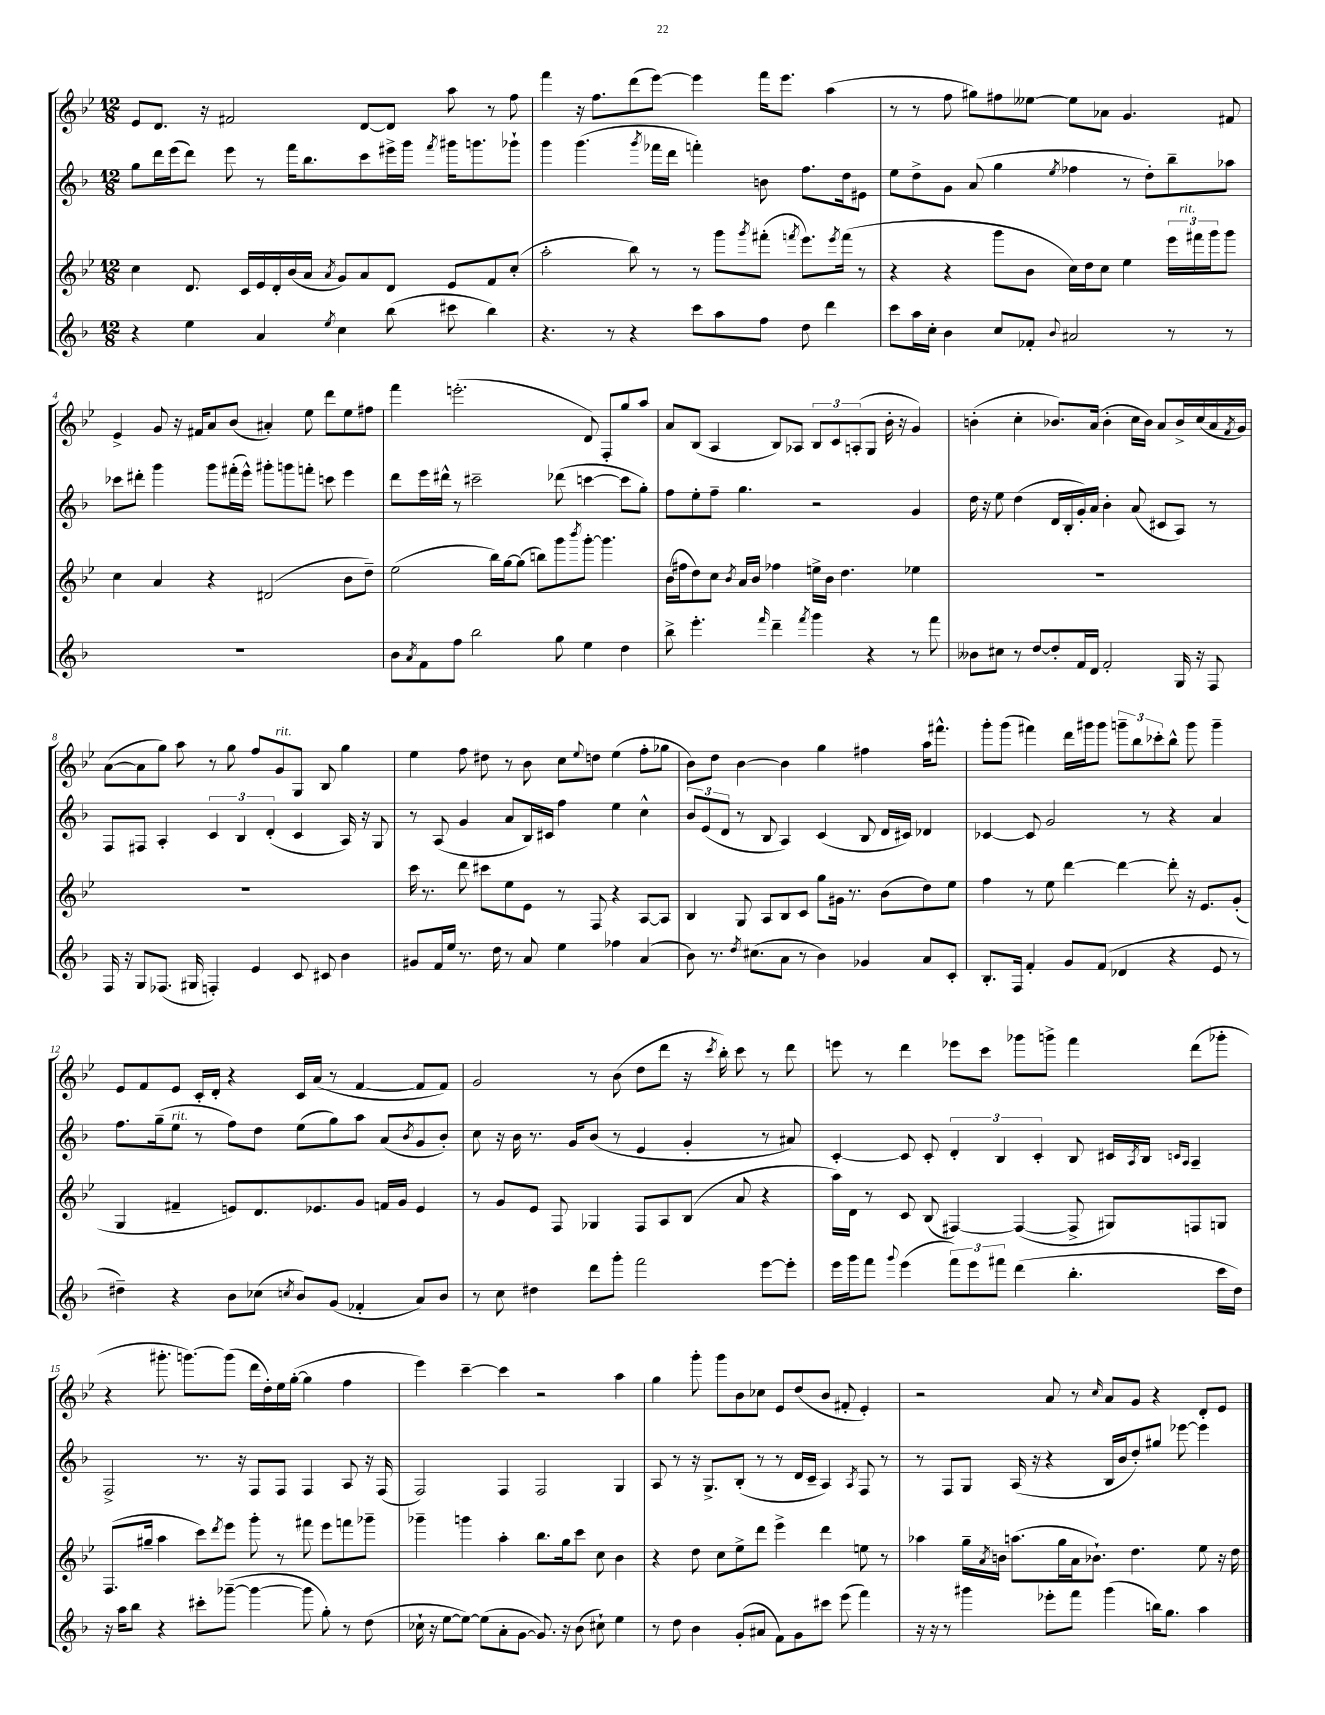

**kern	**kern	**kern	**kern
*staff4	*staff3	*staff2	*staff1
*clefG2	*clefG2	*clefG2	*clefG2
*k[b-]	*k[b-e-]	*k[b-]	*k[b-e-]
*M12/8	*M12/8	*M12/8	*M12/8
4r	4cc	8gg	8e-
.	.	16ddd	8.d
.	.	(16eee	.
4ee	8.d	8ddd)	.
.	.	.	16r
.	.	8eee	2f#
.	16c	.	.
4a	16e-	8r	.
.	16d'	.	.
.	(16b-	16fff	.
.	16a	8.bb-	.
8qee	8qa	.	.
4cc	8g)	.	.
.	8a	8ccc	[8d
(8bb-	8d	16eee#^	8d]
.	.	16ggg	.
.	.	8qfff	.
8ccc#	8e-	16ggg#	8aa
.	.	8.ggg	.
4bb-)	8f	.	8r
.	(8cc'	8ggg-`	8ff
=	=	=	=
4.r	2aa'	4ggg	4fff
.	.	(4.ggg	16r
.	.	.	8.ff
8r	.	.	.
4r	8bb-)	.	(8ddd
.	.	8qggg	.
.	8r	16fff-	[8eee-)
.	.	16ddd	.
8ccc	8r	4fff')	4eee-]
8aa	8ggg	.	.
.	8qggg	.	.
8ff	(8fff#'	8b	16fff
.	.	.	8.eee-
.	8qfff	.	.
8dd	8.eee-)	8.ff	.
4ddd	.	.	(4aa
.	8qeee-	.	.
.	(16fff	16dd	.
.	8r	8e#	.
=	=	=	=
8ccc	4r	8ee	8r
16aa	.	8dd^	8r
16cc'	.	.	.
4b-	4r	8g	8ff
.	.	(8a	8gg#)
8cc	8ggg	4gg	8ff#
8f-'	8b-	.	[8ee--
8qqb-	.	8qee	.
2a#	16cc)	4ff-	8ee--]
.	16dd	.	.
.	8cc	.	8a-
.	4ee-	8r	4.g
.	.	8dd')	.
8r	24eee-	8bb-~	.
.	24fff#	.	.
.	24ggg	.	.
8r	8ggg	8aa-	8f#
=	=	=	=
1.r	4cc	8ccc-	4e-^
.	.	8ddd#'	.
.	4a	4ggg	8g
.	.	.	16r
.	.	.	16f#
.	4r	8ggg	8a
.	.	(16fff#'	(8b-
.	.	16eee^^)	.
.	(2d#	8ggg#'	4a#')
.	.	8ggg	.
.	.	8fff'	8ee-
.	.	8ccc	8ddd
.	8b-	4eee	8ee-
.	8dd~)	.	8ff#
=	=	=	=
8b-	(2ee-	8ddd	4fff
8qa	.	.	.
8f	.	16eee	.
.	.	16ddd#^^	.
8ff	.	8r	(2.eee'
2bb-	.	2ccc#~	.
.	16bb-)	.	.
.	[16gg	.	.
.	(8gg]	.	.
.	8bb)	.	.
8gg	8ggg	(8ddd-	.
.	8qbbb-	.	.
4ee	[8ggg'	[4ccc	8d)
.	4.ggg]	.	8F'
4dd	.	8ccc]	8gg
.	.	8gg')	8aa
=	=	=	=
8bb-^	(16b-	8ff	8a
.	16ff#	.	.
4.eee'	8dd)	8ee'	(8B-
.	8cc	8ff~	4A
.	8qb-	.	.
.	16a	4.gg	.
.	16b-	.	.
16qqfff	.	.	.
4ddd~	4ff-	.	8B-)
.	.	.	8A-
8qfff	.	.	.
4ggg	16ee^	2r	12B-
.	16b-	.	.
.	.	.	12c
.	4.dd	.	.
.	.	.	(12A'
4r	.	.	8G
.	.	.	16b-'
.	.	.	16r
8r	4ee-	4g	4g)
8fff	.	.	.
=	=	=	=
8b--	1.r	16dd	(4b'
.	.	16r	.
8cc#	.	8ee	.
8r	.	(4dd	4cc'
[8dd	.	.	.
8dd']	.	16d	8.b-)
.	.	16B-'	.
16f	.	16g')	.
16d	.	16a	(16a
2f'	.	4b-'	4b-'
.	.	(8a	16cc
.	.	.	16b-)
.	.	8c#	8a
16G	.	8A)	16b-^
16r	.	.	(16cc
8F	.	8r	16a
.	.	.	8qf
.	.	.	16g)
=	=	=	=
16F	1.r	8F	([8a
16r	.	.	.
8G	.	8F#	8a]
(8.F-	.	4A'	8gg)
.	.	.	8aa
16G#	.	.	.
4F')	.	6c	8r
.	.	.	8gg
.	.	6B-	.
4e	.	.	8ff
.	.	(6d'	.
.	.	.	8g
8c	.	4c	8G
8c#	.	.	8B-
4b-	.	16A)	4gg
.	.	16r	.
.	.	8G	.
=	=	=	=
8g#	16ccc	8r	4ee-
.	8.r	.	.
16f	.	(8A	.
16ee	.	.	.
8.r	8ddd	4g	8ff
.	8ccc#	.	8dd#
16dd	.	.	.
8r	8ee-	8a	8r
8a	8e-	16B-)	8b-
.	.	16c#	.
4ee	8r	4ff	8cc
.	.	.	8qqee-
.	8F	.	8dd
4ff-	4r	4ee	(4ee-
(4a	[8A	4cc^^	8ff'
.	8A]	.	8gg-
=	=	=	=
8b-)	4B-	12b-	8b-)
.	.	(12e	.
8.r	.	.	8dd
.	.	12d	.
.	8G	8r	[4b-
8qdd	.	.	.
(8.cc#	.	.	.
.	8A	8B-	.
8a	8B-	4A)	4b-]
8r	8c	.	.
4b-)	8gg	(4c	4gg
.	16g#	.	.
.	8.r	.	.
4g-	.	8B-	4ff#
.	(8b-	16d	.
.	.	16c#)	.
8a	8dd)	4d-	16aa
.	.	.	8.fff#^^
8c'	8ee-	.	.
=	=	=	=
8.B-'	4ff	[4c-	8ggg'
.	.	.	(8ggg
16F	.	.	.
4f'	8r	8c-]	4fff#)
.	8ee-	2g	.
8g	[4ddd	.	16ddd
.	.	.	16ggg#
(8f	.	.	8ggg#
4d-	4ddd_	.	12ggg~
.	.	.	12bb-
.	.	8r	.
.	.	.	12ccc-'
4r	8ddd']	4r	8bb-^^
.	16r	.	8ggg
.	8.e-	.	.
8e	.	4a	4ggg~
8r	(8g'	.	.
=	=	=	=
4dd#~)	4G	8.ff	8e-
.	.	.	8f
.	.	(16gg~	.
4r	4f#~	8ee	8e-
.	.	8r	16c'
.	.	.	16d'
8b-	8e)	8ff)	4r
(8cc-	8.d	8dd	.
8qcc	.	.	.
8b-)	.	(8ee	16c
.	8.e-	.	(16a
(8g	.	8gg)	8r
4f-'	8g	8aa	[4f
.	16f	(8a	.
.	16g	.	.
.	.	8qb-	.
8a)	4e-	8g	8f]
8b-	.	8b-')	8f)
=	=	=	=
8r	8r	8cc	2g
8cc	8g	16r	.
.	.	16b-	.
4dd#	8e-	8.r	.
.	8F	.	.
.	.	16g	.
8ddd	4G-	(8b-	8r
8ggg'	.	8r	(8b-
2fff	8F	4e	8dd
.	8A	.	8ddd
.	(8B-	4g'	16r
.	.	.	8qccc
.	.	.	16bb-')
.	8a	.	8ccc
[8eee	4r	8r	8r
8eee']	.	8a#)	8ddd
=	=	=	=
16eee	16aa)	[4c'	8eee
16ggg	16d	.	.
8fff	8r	.	8r
8qqggg	.	.	.
(4eee	8c	8c]	4ddd
.	(8B-	8c'	.
12fff)	[4F#)	6d'	8eee-
12eee	.	.	.
.	.	.	8ccc
12fff#	.	6B-	.
(4ddd	(4F#_	.	8ggg-
.	.	6c'	.
.	.	.	8ggg^
4.bb-'	8F#^]	8B-	4fff
.	8G#)	16c#	.
.	.	8qA	.
.	.	16B-	.
.	.	16qqc	.
.	.	16qqA	.
.	8F	4A~	(8ddd
16ccc	8G	.	8ggg-'
16dd)	.	.	.
=	=	=	=
16r	(8.F	2F^	4r
16aa	.	.	.
8bb-	.	.	.
.	16gg#~	.	.
4r	4aa	.	8.ggg#'
.	.	.	[8.ggg)
8ccc#'	8ccc)	8.r	.
.	8qddd	.	.
([8ggg-~	8eee-	.	(8ggg]
.	.	16r	.
4ggg-_	8ggg'	8F	16ddd
.	.	.	16dd')
.	8r	8F	16ee-
.	.	.	([16gg'
8ggg-]	8fff#	4F	4gg]
8gg')	8eee-	.	.
8r	8fff	8A	4ff
(8dd	8ggg-~	16r	.
.	.	(16F	.
=	=	=	=
16cc-`	4ggg-~	2F)	4eee-)
16r	.	.	.
[8ee	.	.	.
8ee_)	4ggg	.	[4ccc~
(8ee]	.	.	.
8a'	4aa'	4F	4ccc]
[8g	.	.	.
8.g])	8.bb-	2F	2r
16r	16gg	.	.
(8b-	8ccc	.	.
8cc#`)	8cc	.	.
4ee	4b-	4G	4aa
=	=	=	=
8r	4r	8A	4gg
8dd	.	8r	.
4b-	8dd	16r	8ggg'
.	.	8.G^	.
.	8cc	.	8ggg
(8g'	8ee-^	(8B-'	8b-
8a#	8ddd	8r	8cc-
8f)	4eee-^	8r	8e-
8g	.	16d	(8dd
.	.	16c~	.
8ccc#	4ddd	4A)	8b-
(8eee	.	.	8f#'
.	.	8qA	.
4fff)	8ee	8F	4e-')
.	8r	8r	.
=	=	=	=
16r	4aa-	8r	2r
16r	.	.	.
8r	.	8F	.
4ggg#	16gg~	8G	.
.	8qa	.	.
.	16b	.	.
.	(8.aa	(16A	.
.	.	16r	.
8eee-'	.	4r	8a
.	16gg	.	.
8fff	16a	.	8r
.	8.b-`)	.	.
.	.	.	16qqcc
(4ggg#	.	16B-	8a
.	.	16b-	.
.	4.dd	8dd')	8g
16bb)	.	8gg#	4r
8.gg	.	.	.
.	.	[8eee-	.
4aa	8ee-	4eee-]	8d'
.	16r	.	8e-
.	16dd	.	.
==	==	==	==
*-	*-	*-	*-
